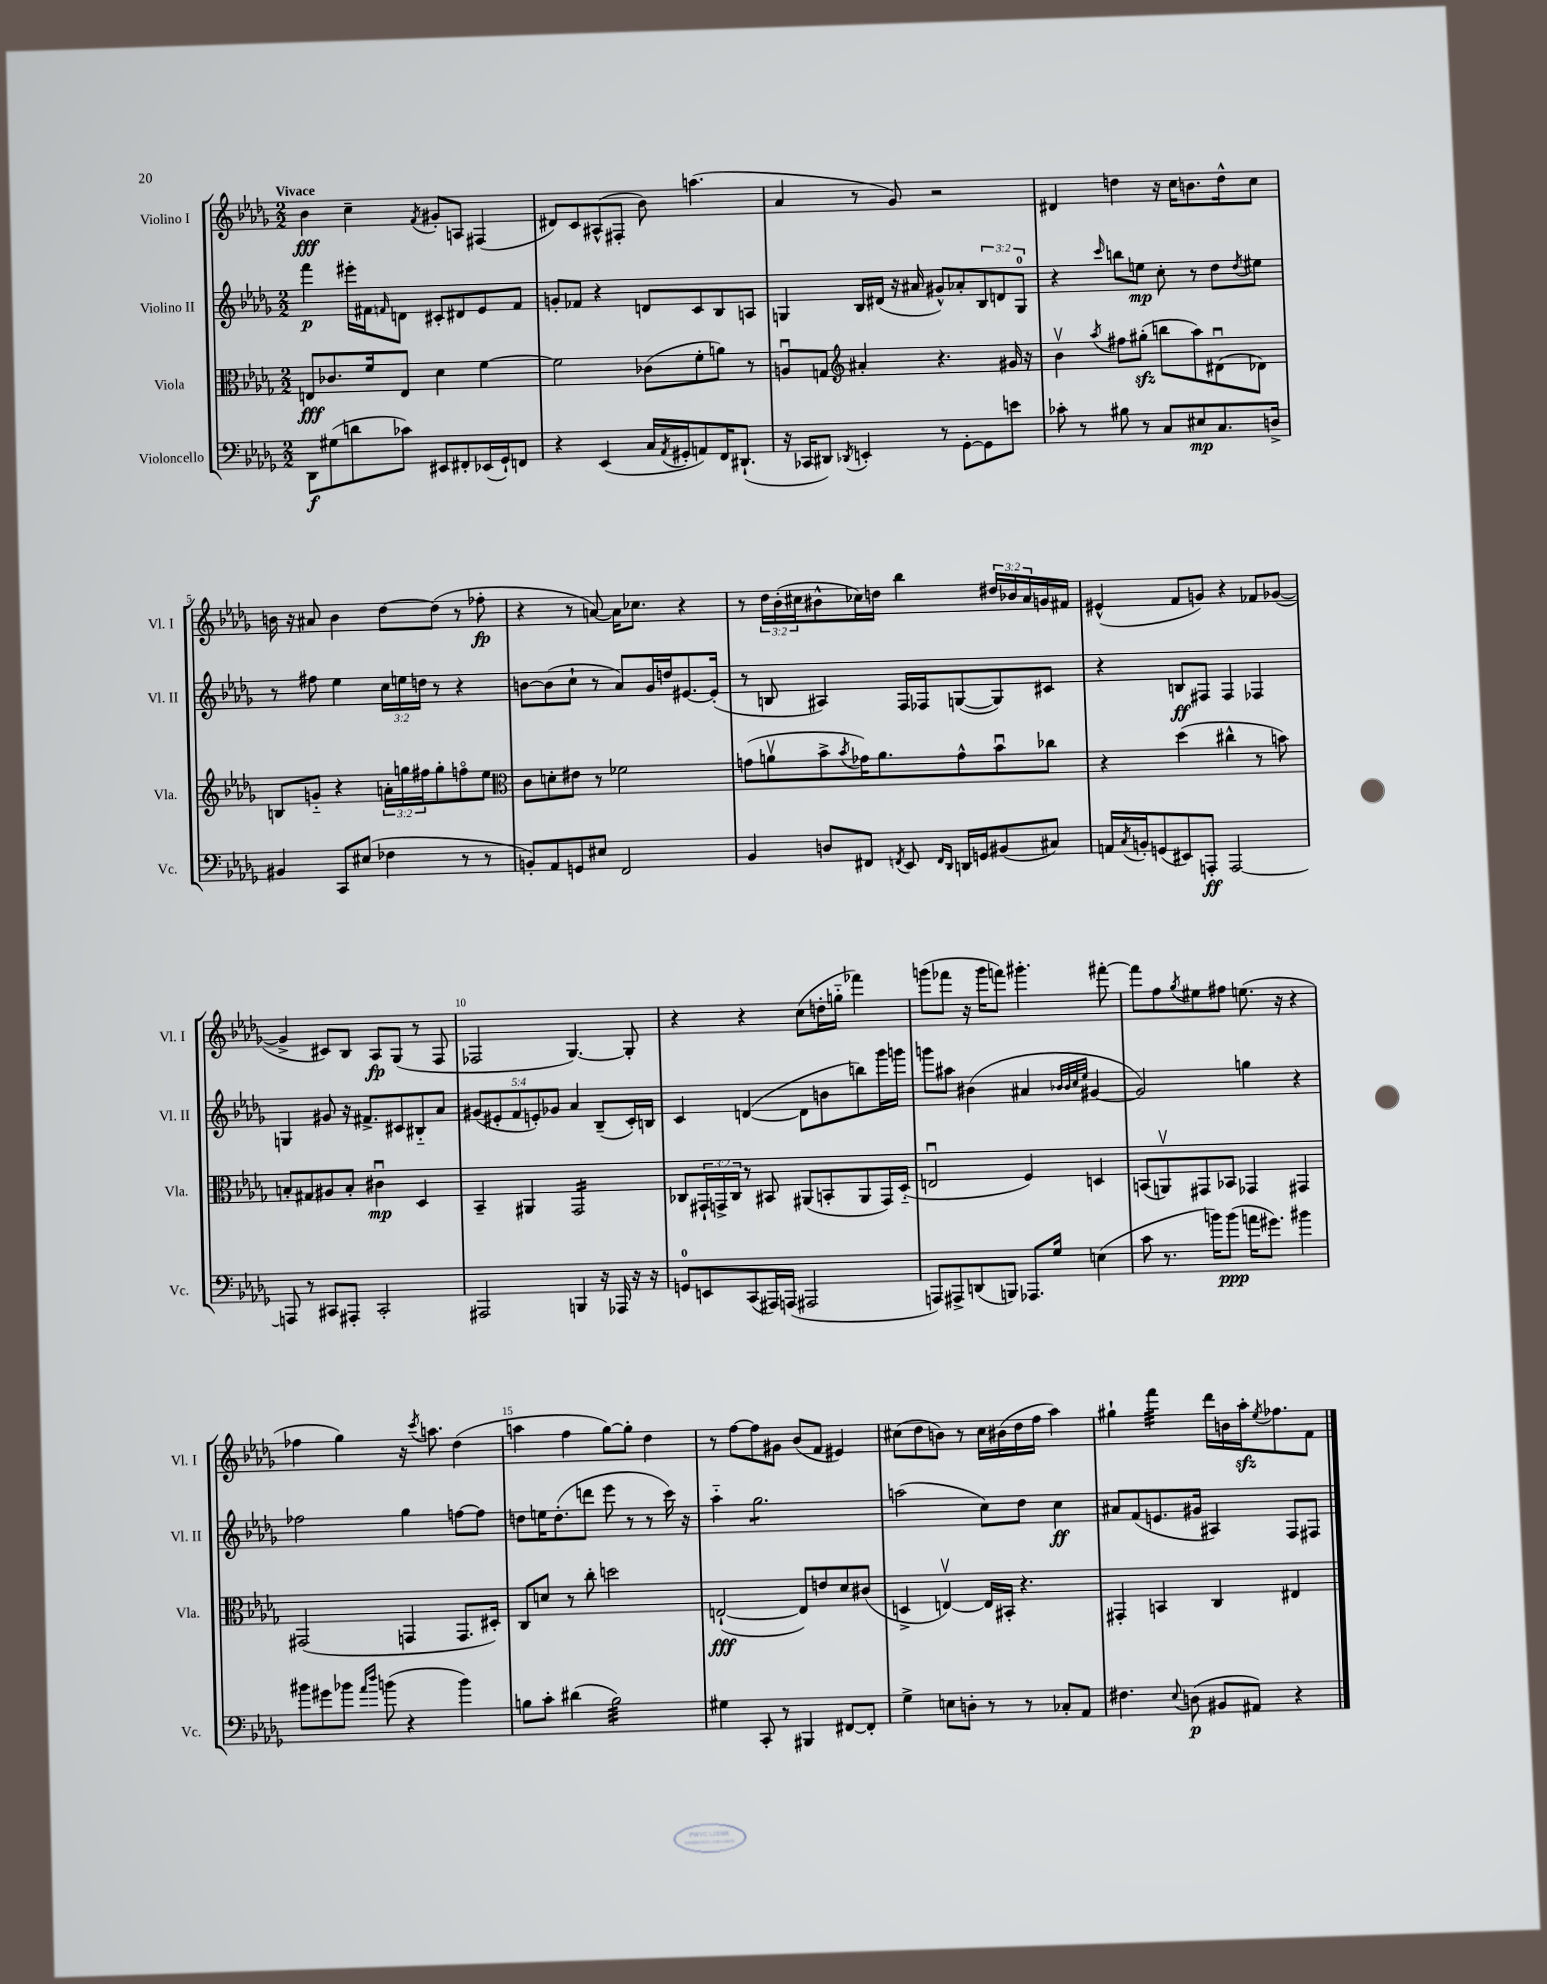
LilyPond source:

<<
\new StaffGroup <<
\new Staff = "s0" \with { instrumentName = "Violino I" shortInstrumentName = "Vl. I" } {
    \clef treble \key des \major \numericTimeSignature \time 2/2 \override Staff.TupletNumber.text = #tuplet-number::calc-fraction-text \tempo "Vivace"
    bes'4\fff c''4-- \acciaccatura { f'8 } gis'8-. a8 fis4( |
    dis'8) c'8 ais8-^( fis8-. bes'8) a''4.( |
    aes'4 r8 ges'8) r2 |
    dis'4 d''4 r16 c''16 b'8. d''16-^ c''8 |
    b'16 r16 ais'8 b'4 des''8~ des''8( r8 fes''8-.\fp |
    r4 r8 a'8~) a'16 ces''8. r4 |
    r8 \tuplet 3/2 { des''16 bes'16-.( cis''16 } bis'8-^ ces''16) d''16 bes''4 \tuplet 3/2 { dis''16 bes'16 aes'16 } g'16 fis'16 |
    eis'4-^( f'8 g'8) r4 fes'8 ges'8~( |
    ges'4-> cis'8) bes8 aes8\fp ges8( r8 f8 |
    fes2 ges4.~) ges8-. |
    r4 r4 c''8( d''16-. g''16-_ fes'''4) |
    g'''8( fes'''8 r16 g'''16 f'''8) gis'''4.-. fis'''8~-. |
    fis'''8 f''8 \acciaccatura { ges''8 } eis''8 fis''8 e''8.( r16 r4 |
    fes''4 ges''4) r16 \acciaccatura { c'''8 } a''8. des''4( |
    a''4 f''4 ges''8~) ges''8-. des''4 |
    r8 f''8~ f''8 gis'8 bes'8( f'8 eis'4) |
    cis''8( des''8 b'8) r8 cis''16 bis'16( des''16 f''16 aes''4) |
    gis''4-! f'''4:32 des'''16 b'16 aes''16-.\sfz \acciaccatura { ees''8 } fes''8. f'8 \bar "|." |
}
\new Staff = "s1" \with { instrumentName = "Violino II" shortInstrumentName = "Vl. II" } {
    \clef treble \key des \major \numericTimeSignature \time 2/2 \override Staff.TupletNumber.text = #tuplet-number::calc-fraction-text
    f'''4\p eis'''16-. fis'16 \grace { f'16 } d'8 cis'8-. dis'8 ees'8 f'8 |
    g'8-. fes'8 r4 d'8 c'8 bes8 a8 |
    g4 bes16 dis'16( r16 ais'16 gis'8-^) aes'8-. \tuplet 3/2 { bes8 d'8 g8-0 } |
    r4 \grace { c'''16 } b''8 e''8\mp c''8-. r8 des''8 \acciaccatura { des''8 } eis''8 |
    r8 fis''8 ees''4 \tuplet 3/2 { c''16 e''16 d''16 } r8 r4 |
    b'8~ b'8( c''8-! r8 aes'8) ges'16 d''16 eis'8.~ eis'16-.( |
    r8 b8 ais4) f16 fes16 g8~( g8) cis'8 |
    r4 b8\ff fis8 fis4 fes4 |
    g4 gis'8 r16 fis'8.-> cis'8 bis8-_ aes'8 |
    \tuplet 5/4 { gis'8( eis'8-. f'8 e'8-.) ges'8 } aes'4 bes8--( c'16-.) b16 |
    c'4 d'4~( d'8 b'8 b''8) ges'''16 g'''16 |
    g'''8 ais''8 bis'4( ais'4 \grace { bes'32 bes'32 c''32 ees''32 } gis'4~ |
    gis'2) g''4 r4 |
    fes''2 ges''4 f''8~ f''8 |
    d''8 e''16 d''8.-.( d'''8 ees'''8 r8 r8 c'''16) r16 |
    aes''4-_ ges''2.:8 |
    a''2( c''8) des''8 c''4\ff |
    ais'8 f'8( e'8. gis'16 ais4) f8 fis8 \bar "|." |
}
\new Staff = "s2" \with { instrumentName = "Viola" shortInstrumentName = "Vla." } {
    \clef alto \key des \major \numericTimeSignature \time 2/2 \override Staff.TupletNumber.text = #tuplet-number::calc-fraction-text
    e8\fff ces'8. f'16 e8 des'4 f'4~ |
    f'2 ces'8( f'8-. a'8) r8 |
    a8\downbow g8 \clef treble ais'4-. r4. gis'16 r16 |
    bes'4\upbow \acciaccatura { aes''8 } fis''8 gis''8-.\sfz( b''8 aes''8) dis'8\downbow( des'8) |
    b8 g'8-_ r4 \tuplet 3/2 { a'16-. g''16 fis''16 } g''8-. f''8\flageolet ees''8 |
    \clef alto c'8 d'8-. eis'8 r8 fes'2 |
    g'8( a'8\upbow bes'8-> \acciaccatura { bes'8 } ges'16) a'8. ges'8-^ bes'8\downbow ces''8 |
    r4 des''4( cis''4-^ r8 b'8) |
    b8-. gis8 ais8 b8-. cis'4\downbow\mp des4 |
    bes,4-- ais,4 ges,2:16 |
    ces8 \tuplet 3/2 { gis,16-! g,16-> ces16 } r8 bis,8 ais,8( b,8-. ais,8 g,16) des16-_( |
    e2\downbow f4) d4 |
    b,8( a,8\upbow) gis,8 bes,8 ges,4 gis,4 |
    gis,2( g,4 g,8. dis16-.) |
    c8 d'8 r8 c''8-. d''2 |
    e2~-!\fff( e8) e'8 des'8 cis'8( |
    d4-> e4~\upbow) e16 bis,16-. r4. |
    gis,4-. b,4 c4 eis4 \bar "|." |
}
\new Staff = "s3" \with { instrumentName = "Violoncello" shortInstrumentName = "Vc." } {
    \clef bass \key des \major \numericTimeSignature \time 2/2
    des,8\f gis8( d'8 ces'8) eis,8 fis,8-. ees,16( ges,16-!) f,8 |
    r4 ees,4( c16 \acciaccatura { aes,8 } gis,16-. a,8) f,16 dis,8.-!( |
    r16 ces,16 dis,8) \acciaccatura { des,8 } e,4-. r8 ges,8~-. ges,8 e'8 |
    ces'8-. r8 bis8 r8 c8 eis8\mp c8. d16-> |
    bis,4 c,8 eis8( fes4 r8 r8 |
    b,8-.) aes,8 g,8 eis8 f,2 |
    bes,4 d8 fis,8 \acciaccatura { f,8 } ees,8 \grace { f,16 des,16 } d,16 g,16 bis,8( cis8) |
    a,16 \acciaccatura { c8 } b,16-. g,8( eis,8) a,,8-.\ff a,,2~ |
    a,,8 r8 cis,8 ais,,8-. cis,2-. |
    ais,,2 b,,4 r16 aes,,16 r16 r16 |
    g,8-0 e,8 c,8( ais,,16) a,,16( ais,,2 |
    a,,8) ais,,8-> d,8( b,,8) aes,,8. ges16 e4( |
    c'8 r8. b'16) b'8\ppp( a'16 gis'8.) bis'4 |
    bis'8 gis'8 bes'8 \grace { aes'16 des''16 } b'8( r4 b'4) |
    b8 c'8-. dis'4( b2:32) |
    gis4 c,8-. r8 bis,,4 fis,8~ fis,8-. |
    ges4-> e8 d8-. r8 r8 ces8-. aes,8 |
    fis4. \appoggiatura { ees8 } d8\p( bis,8 ais,8) r4 \bar "|." |
}
>>
>>
\layout { \context { \Score \override BarNumber.break-visibility = ##(#f #t #t) barNumberVisibility = #(every-nth-bar-number-visible 5) } }
